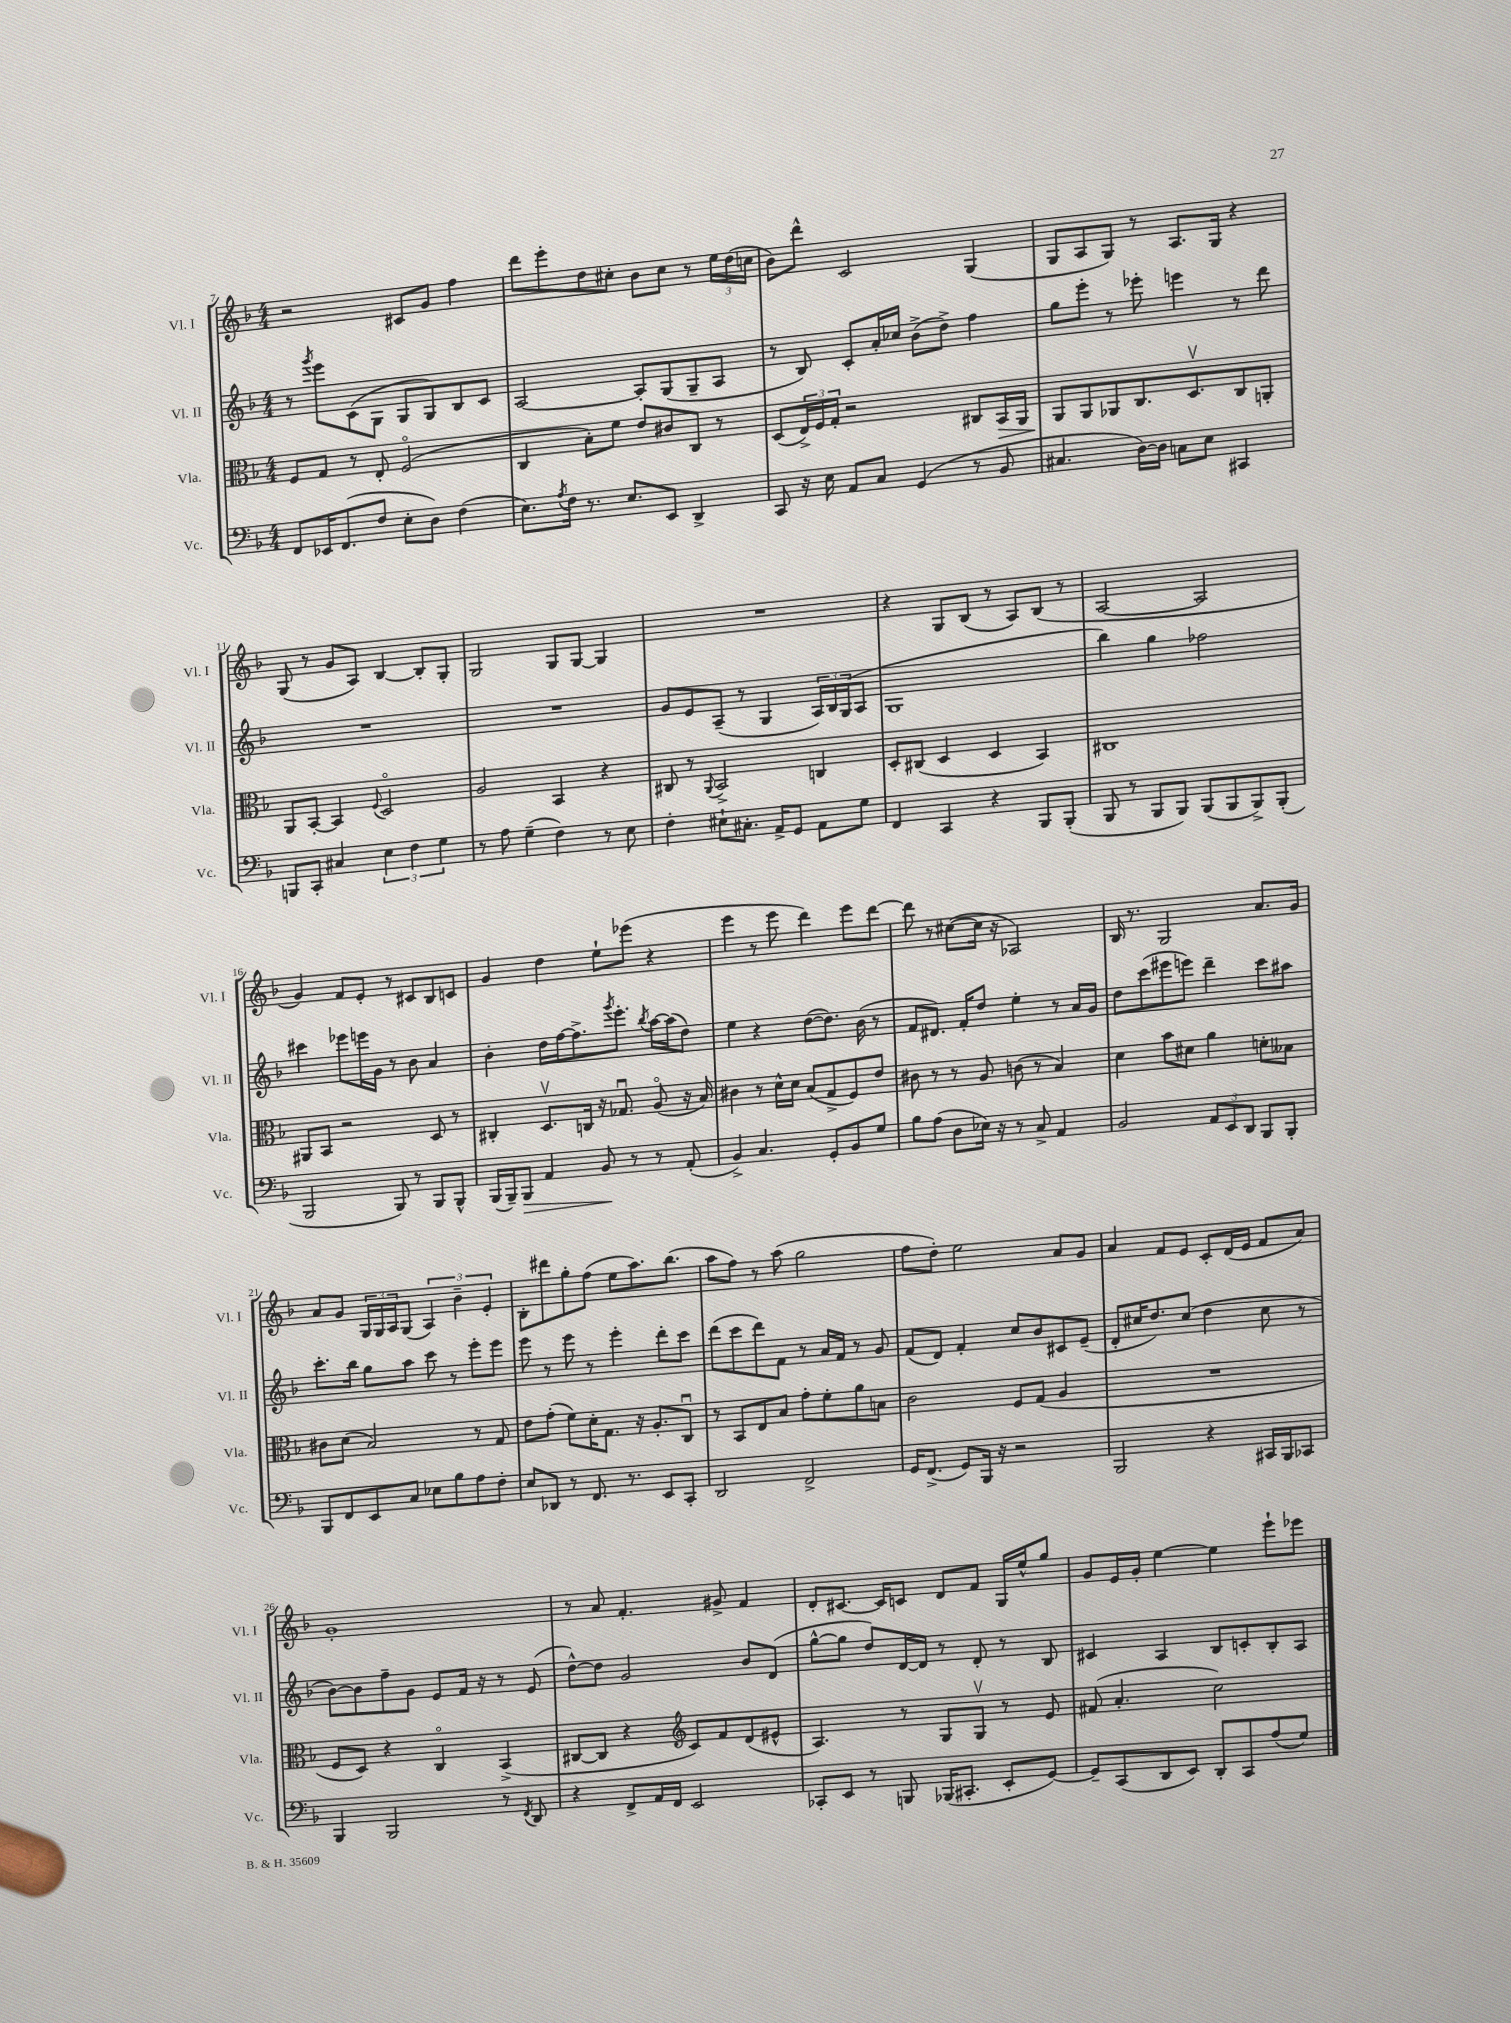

**kern	**kern	**kern	**kern
*staff4	*staff3	*staff2	*staff1
*clefF4	*clefC3	*clefG2	*clefG2
*k[b-]	*k[b-]	*k[b-]	*k[b-]
*M4/4	*M4/4	*M4/4	*M4/4
8FF	8F	8r	2r
.	.	8qggg	.
16EE-	8G	8eee	.
(8.FF	.	.	.
.	8r	(8c	.
8F	8E'	8G	.
8E'	(2Fo	8G	8c#
8D)	.	8G)	8g
(4F	.	8B-	4ff
.	.	8c	.
=	=	=	=
8.E)	4C	[2A	8ddd
.	.	.	8eee'
8qA	.	.	.
16F	.	.	.
8.r	8B-')	.	8dd
.	8f	.	8cc#'
8.E	.	.	.
.	8e	8A']	8b-
8EE	8c#	(8G	8cc#
4DD^	8C	8G~	8r
.	8r	8A	24ee
.	.	.	(24dd
.	.	.	24cc
=	=	=	=
8CC	(8D	8r	8b-)
16r	24E^)	8B-)	8ddd^^
.	24F	.	.
16E	.	.	.
.	24G'	.	.
8AA	2r	8c'	2c
8C	.	16a'	.
.	.	16cc-	.
(4GG	.	(8b-^	.
.	.	8dd^)	.
8r	8C#	4ff	(4G
8BB-	16BB-	.	.
.	16AA	.	.
=	=	=	=
4.C#	8AA	8gg	8G
.	8AA	8eee'	8A
.	8AA-	8r	8G)
[16D)	8.C	8eee-'	8r
16D]	.	.	.
8C	.	4eee	8.A
.	8.Dv	.	.
8E	.	.	.
.	.	.	16G
4CC#	8C	8r	4r
.	8AA'	8ddd	.
=	=	=	=
8BBB	8AA	1r	(8G
8CC'	[8BB-'	.	8r
4C#	4BB-]	.	8g
.	.	.	8A)
.	8qqF	.	.
6E	2Do	.	[4B-
6F	.	.	.
.	.	.	8B-']
6G	.	.	.
.	.	.	8G'
=	=	=	=
8r	2A	1r	2G
8A	.	.	.
(4G~	.	.	.
4F)	4BB-	.	8G
.	.	.	[8G
8r	4r	.	4G]
8E	.	.	.
=	=	=	=
4F'	8C#	8g	1r
.	8r	8e	.
.	8qqAA	.	.
8E#`	2BB-^	(8A~	.
8.C#'	.	8r	.
.	.	4G	.
16AA^	.	.	.
8GG	.	.	.
8AA	4C	24A)	.
.	.	24B-	.
.	.	(24G	.
8G	.	8A	.
=	=	=	=
4FF	8D'	1G	4r
.	(8C#	.	.
4CC	4D	.	8G
.	.	.	(8B-
4r	4D	.	8r
.	.	.	8A)
8BBB-	4BB-)	.	(8B-
(8BBB-'	.	.	8r
=	=	=	=
8BBB-	1C#	4bb-)	[2A
8r	.	.	.
8BBB-	.	4gg	.
8BBB-)	.	.	.
(8BBB-	.	2ff-	2A]
8BBB-	.	.	.
8BBB-^)	.	.	.
(8BBB-'	.	.	.
=	=	=	=
2BBB-	8AA#	4ccc#	4g)
.	8BB-	.	.
.	2r	8eee-	8f
.	.	16eee	8e'
.	.	16g	.
8BBB-)	.	8r	8r
8r	.	8b-	8c#
8BBB-	8D	4a	8B-
8BBB-^^	8r	.	8c
=	=	=	=
(16BBB-	4C#'	4b-'	4g
16BBB-~)	.	.	.
8BBB-	.	.	.
4AA	8.Dv	16dd	4dd
.	.	[16ff	.
.	.	8.ff^]	.
.	16C	.	.
8BB-	16r	.	8ee`
.	.	8qggg	.
.	8.G-u	8.eee'	.
8r	.	.	(8eee-
.	.	8qbb-	.
8r	(8Ao	[16aa	4r
.	.	(16aa]	.
(8AA'	16r	8dd)	.
.	16B-)	.	.
=	=	=	=
4BB-^)	4c#	4ee	4eee
4.C	8r	4r	8r
.	16d^^	.	8eee
.	16d	.	.
.	(8B-	([8dd	4ddd)
8GG'	8G^	8.dd])	.
8BB-	8F)	.	8eee
.	.	(16b-	.
8G	8e	8r	[8ddd
=	=	=	=
8B-	8c#	8f	8ddd]
(8A	8r	8.d#)	8r
8D	8r	.	([8cc#
.	.	16f'	.
16E-)	8A	8dd	16cc#]
16r	.	.	16r
8r	(8c	4ee'	2A-)
8C^	8r	.	.
4AA	4B-)	8r	.
.	.	16a	.
.	.	16g	.
=	=	=	=
2BB-	4d	8dd	16B-
.	.	.	8.r
.	.	(8ccc	.
.	8b-	8eee#	2G
.	8d#	8eee)	.
12AA	4a	4ddd~	.
12EE	.	.	.
12DD	.	.	.
8BBB-	8d'	8ccc	8.a
8BBB-'	8B--	8aa#	.
.	.	.	16g
=	=	=	=
8BBB-	8c#	8.ccc'	8a
8FF	(8d	.	8g
.	.	16bb-	.
8EE	2B-)	8gg	24G
.	.	.	24G
.	.	.	24A
8C	.	8aa	(8G
8E-	.	8ccc	6A)
8B-	.	8r	.
.	.	.	6b-~
8A	8r	8eee'	.
.	.	.	6e'
8F'	8G	8eee	.
=	=	=	=
8E	8e	8eee	8B-'
8DD-	(8g'	8r	8ddd#
8r	8f)	8eee	8gg'
8.FF	16d'	8r	(8ff
.	8.G	.	.
.	.	4eee'	8ee
8.r	.	.	.
.	16r	.	8.aa)
.	8.A'	.	.
8EE	.	8ddd'	.
.	.	.	(8.bb-
8CC'	8Cu	8ccc	.
=	=	=	=
2DD	8r	(8ddd	8aa
.	8BB-	8ccc	8ff)
.	8E	8ddd)	8r
.	8B-	8f	(8aa
2FF^	8g'	8r	2gg
.	8f'	16a	.
.	.	16f	.
.	8a	8r	.
.	8B	8g	.
=	=	=	=
16GG	2c	(8f	8ff
(8.FF^	.	.	.
.	.	8d)	8dd')
8GG)	.	4f'	2ee
16BBB-	.	.	.
16r	.	.	.
2r	8F	8cc	.
.	(8G	8b-	.
.	4A	8c#	8a
.	.	(8e~	8g
=	=	=	=
2BBB-	1r	8d'	4a
.	.	16cc#	.
.	.	8.dd)	.
.	.	.	8f
.	.	(8cc#	8e
4r	.	4dd	8c'
.	.	.	(16d
.	.	.	16e
16CC#	.	8cc#	8f
16BBB-	.	.	.
8CC-	.	8r	8a)
=	=	=	=
4BBB-	8F	[8b-)	1g'
.	8D)	8b-]	.
2BBB-	4r	8ff~	.
.	.	8g	.
.	4Co	8e	.
.	.	16f	.
.	.	16r	.
8r	(4BB-^	8r	.
8qFF	.	.	.
8DD	.	(8e	.
=	=	=	=
4r	[8C#	[8dd^^)	8r
.	8C#]	8dd]	8a
8FF^	4r	2g	4.f'
16AA	.	.	.
16FF	.	.	.
*	*clefG2	*	*
2EE	8c)	.	.
.	8f	.	8g#^
.	(8d	8b-	4f
.	8e#^^	(8d	.
=	=	=	=
8CC-'	4.A)	[8gg^^	8d'
8EE	.	8gg]	[8.c#
8r	.	8dd)	.
.	.	.	16c#]
8BBB	8r	[16d	8c
.	.	16d]	.
(16BBB-	8G	8r	8d
8.CC#'	.	.	.
.	8Gv	8d'	8f
8EE'	8r	8r	16G
.	.	.	16ee^^
[8GG)	8e	8B-	8gg
=	=	=	=
8GG~]	(8f#	4c#	8g
(8CC	4.a'	.	16e
.	.	.	16g'
8DD	.	4A	[4ee
8EE)	.	.	.
8DD'	2cc)	8B-	4ee]
8CC	.	8c'	.
(8A	.	8B-'	8eee`
8G)	.	8A	8eee-
==	==	==	==
*-	*-	*-	*-
